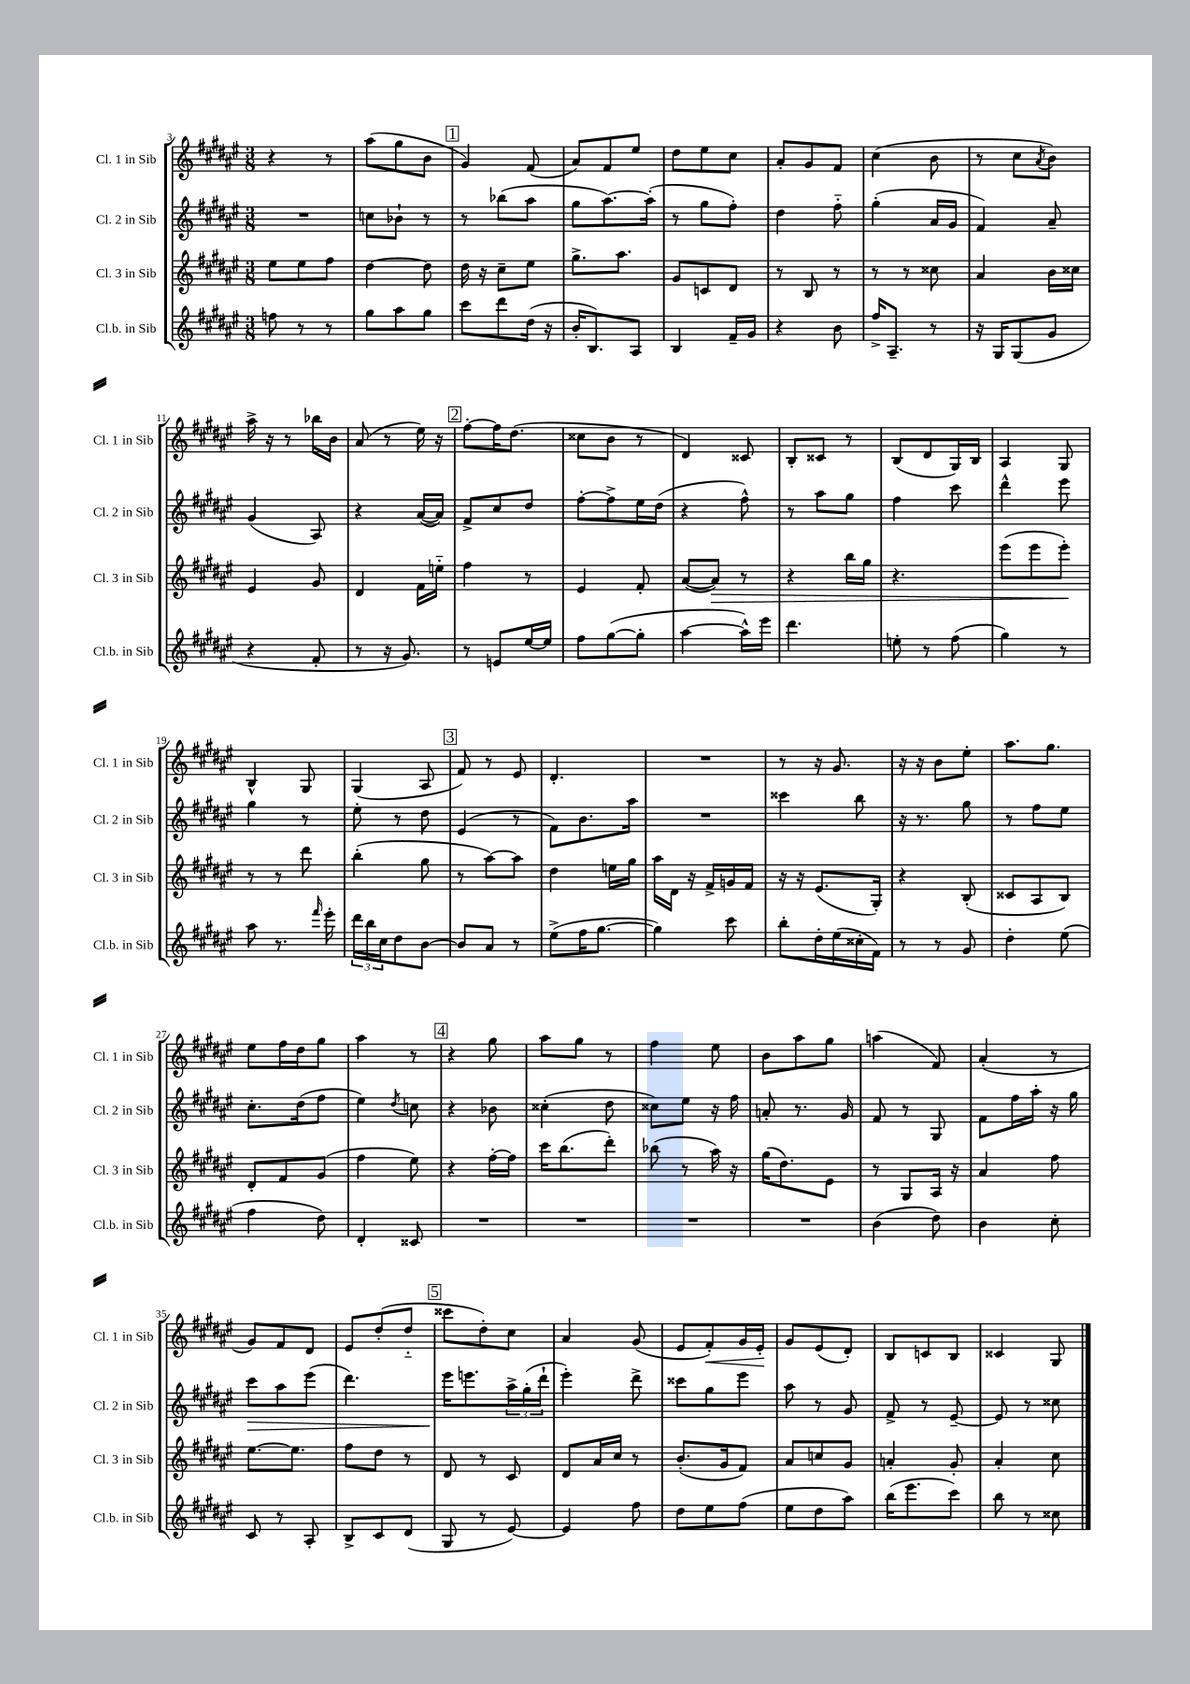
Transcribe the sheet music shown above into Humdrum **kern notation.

**kern	**kern	**dynam	**kern	**dynam	**kern	**dynam
*part4	*part3	*part3	*part2	*part2	*part1	*part1
*staff4	*staff3	*staff3	*staff2	*staff2	*staff1	*staff1
*I"Cl.b. in Sib	*I"Cl. 3 in Sib	*	*I"Cl. 2 in Sib	*	*I"Cl. 1 in Sib	*
*I'Cl.b. in Sib	*I'Cl. 3 in Sib	*	*I'Cl. 2 in Sib	*	*I'Cl. 1 in Sib	*
*clefG2	*clefG2	*	*clefG2	*	*clefG2	*
*k[f#c#g#d#a#e#]	*k[f#c#g#d#a#e#]	*	*k[f#c#g#d#a#e#]	*	*k[f#c#g#d#a#e#]	*
*M3/8	*M3/8	*	*M3/8	*	*M3/8	*
=3	=3	=3	=3	=3	=3	=3
8ffn\	8ee#\L	.	4.r	.	4r	.
8r	8ee#\	.	.	.	.	.
8r	8ff#\J	.	.	.	8r	.
=4	=4	=4	=4	=4	=4	=4
8gg#\L	[4dd#\	.	8ccn\L	.	(8aa#\L	.
8aa#\	.	.	8b-X`\J	.	8gg#\	.
8gg#\J	8dd#\]	.	8r	.	8b\J	.
!!LO:REH:place=s1:t=1
=5	=5	=5	=5	=5	=5	=5
8ccc#\L	16dd#\	.	8r	.	4g#/)	.
.	16r	.	.	.	.	.
8ddd#\	8cc#~\L	.	(8bb-X\L	.	.	.
(16dd#\Jk	8ee#\J	.	8aa#\J	.	(8f#/	.
16r	.	.	.	.	.	.
=6	=6	=6	=6	=6	=6	=6
16b'/KL	8.gg#^\L	.	8gg#\L	.	8a#/L)	.
8.B/)	.	.	.	.	.	.
.	.	.	[8.aa#\)	.	8f#/	.
.	8.aa#\J	.	.	.	.	.
8A#/J	.	.	.	.	8ee#/J	.
.	.	.	(16aa#'\Jk]	.	.	.
=7	=7	=7	=7	=7	=7	=7
4B/	8g#/L	.	8r	.	8dd#\L	.
.	8cn/	.	8gg#\L	.	8ee#\	.
16f#~/LL	8d#/J	.	8ff#'\J)	.	8cc#\J	.
16g#/JJ	.	.	.	.	.	.
=8	=8	=8	=8	=8	=8	=8
4r	8r	.	4dd#\	.	8a#'/L	.
.	8B/	.	.	.	8g#/	.
8b\	8r	.	8ff#\	.	8f#/J	.
=9	=9	=9	=9	=9	=9	=9
16ff#^/KL	8r	.	(4gg#'\	.	(4cc#\	.
8.A#~/J	.	.	.	.	.	.
.	8r	.	.	.	.	.
8r	8cc##X\	.	16a#/LL	.	8b\	.
.	.	.	16g#/JJ	.	.	.
=10	=10	=10	=10	=10	=10	=10
16r	4a#/	.	4f#/)	.	8r	.
16G#/KL	.	.	.	.	.	.
(8G#/	.	.	.	.	8cc#\L	.
.	.	.	.	.	8qa#/	.
8g#/J	16b\LL	.	8a#~/	.	8b\J)	.
.	16cc##X\JJ	.	.	.	.	.
!!LO:LB:g=z
=11	=11	=11	=11	=11	=11	=11
4r	4e#/	.	(4g#/	.	16aa#^\	.
.	.	.	.	.	16r	.
.	.	.	.	.	8r	.
8f#'/	8g#/	.	8A#/)	.	16bb-X\LL	.
.	.	.	.	.	16b\JJ	.
=12	=12	=12	=12	=12	=12	=12
8r	4d#/	.	4r	.	(8a#/	.
16r	.	.	.	.	8r	.
8.g#/)	.	.	.	.	.	.
.	16f#\LL	.	([16a#/LL	.	16ee#\)	.
.	16een\JJ	.	16a#/JJ])	.	16r	.
!!LO:REH:place=s1:t=2
=13	=13	=13	=13	=13	=13	=13
8r	4ff#\	.	8f#^/L	.	[8ff#'\L	.
8en/L	.	.	8cc#/	.	16ff#\K]	.
.	.	.	.	.	(8.dd#\J	.
[16ee#/L	8r	.	8dd#/J	.	.	.
16ee#/JJ]	.	.	.	.	.	.
=14	=14	=14	=14	=14	=14	=14
8ff#\L	4e#/	.	[8ff#'\L	.	8cc##X\L	.
([8gg#\	.	.	8ff#^\]	.	8b\J	.
8gg#'\J]	8f#'/	.	16ee#\L	.	8r	.
.	.	.	(16dd#\JJ	.	.	.
=15	=15	=15	=15	=15	=15	=15
[4aa#\	([8a#/L	.	4r	.	4d#/)	.
!	!	!LO:HP:b	!	!	!	!
.	8a#/J])	>	.	.	.	.
16aa#^^\LL])	8r	.	8ff#^^\)	.	8c##X/	.
16eee#\JJ	.	.	.	.	.	.
=16	=16	=16	=16	=16	=16	=16
4.ddd#\	4r	.	8r	.	8B'/L	.
.	.	.	8aa#\L	.	8c##X/J	.
.	16bb\LL	.	8gg#\J	.	8r	.
.	16gg#\JJ	.	.	.	.	.
=17	=17	=17	=17	=17	=17	=17
8een'\	4.r	.	4ff#\	.	(8B/L	.
8r	.	.	.	.	8d#/	.
(8ff#\	.	.	8ccc#\	.	16G#/L)	.
.	.	.	.	.	16B/JJ	.
=18	=18	=18	=18	=18	=18	=18
4gg#\)	(8eee#\L	.	4ddd#^^\	.	4A#/	.
.	8eee#\	.	.	.	.	.
8r	8eee#'\J)	.	8eee#\	.	8G#/	.
.	.	]	.	.	.	.
!!LO:LB:g=z
=19	=19	=19	=19	=19	=19	=19
8aa#\	8r	.	4gg#\	.	4B^^/	.
8.r	8r	.	.	.	.	.
.	8ddd#\	.	8r	.	8G#/	.
16qqfff#/	.	.	.	.	.	.
16eee#'\	.	.	.	.	.	.
=20	=20	=20	=20	=20	=20	=20
24ddd#\LL	(4bb'\	.	8ee#'\	.	(4G#/	.
24bb\	.	.	.	.	.	.
24cc#\J	.	.	.	.	.	.
8dd#\	.	.	8r	.	.	.
[8b\J	8gg#\	.	8dd#\	.	8A#/	.
!!LO:REH:place=s1:t=3
=21	=21	=21	=21	=21	=21	=21
8b/L]	8r	.	(4e#/	.	8f#/)	.
8a#/J	[8aa#\L)	.	.	.	8r	.
8r	8aa#\J]	.	8r	.	8e#/	.
=22	=22	=22	=22	=22	=22	=22
(8ee#^\L	4dd#\	.	8f#\L)	.	4.d#'/	.
16ff#\K	.	.	8.b\	.	.	.
[8.gg#\J	.	.	.	.	.	.
.	16een\LL	.	.	.	.	.
.	16gg#\JJ	.	16aa#\Jk	.	.	.
=23	=23	=23	=23	=23	=23	=23
4gg#\])	16aa#\LL	.	4.r	.	4.r	.
.	16d#\JJ	.	.	.	.	.
.	16r	.	.	.	.	.
.	16f#^/LL	.	.	.	.	.
8ccc#\	16gn/	.	.	.	.	.
.	16f#/JJ	.	.	.	.	.
=24	=24	=24	=24	=24	=24	=24
8bb'\L	16r	.	4ccc##X\	.	8r	.
.	16r	.	.	.	.	.
16dd#'\L	(8.e#/L	.	.	.	16r	.
(16ee#\	.	.	.	.	8.g#/	.
16cc##X'\	.	.	8bb\	.	.	.
16f#\JJ)	16G#'/Jk)	.	.	.	.	.
=25	=25	=25	=25	=25	=25	=25
8r	4r	.	16r	.	16r	.
.	.	.	8.r	.	16r	.
8r	.	.	.	.	8b\L	.
8g#/	(8B'/	.	8gg#\	.	8ee#'\J	.
=26	=26	=26	=26	=26	=26	=26
4dd#'\	8c##X/L	.	8r	.	8.aa#\L	.
.	8A#/	.	8ff#\L	.	.	.
.	.	.	.	.	8.gg#\J	.
(8ee#\	8B/J)	.	8ee#\J	.	.	.
!!LO:LB:g=z
=27	=27	=27	=27	=27	=27	=27
4ff#\	8d#'/L	.	8.cc#'\L	.	8ee#\L	.
.	8f#/	.	.	.	16ff#\L	.
.	.	.	(16dd#\k	.	16dd#\J	.
8dd#\)	(8g#/J	.	8ff#\J	.	8gg#\J	.
=28	=28	=28	=28	=28	=28	=28
4d#'/	4ff#\	.	4ee#\)	.	4aa#\	.
.	.	.	8qdd#/	.	.	.
8c##X/	8ee#\)	.	8ccn\	.	8r	.
!!LO:REH:place=s1:t=4
=29	=29	=29	=29	=29	=29	=29
4.r	4r	.	4r	.	4r	.
.	[16ff#'\LL	.	8b-X\	.	8gg#\	.
.	16ff#\JJ]	.	.	.	.	.
=30	=30	=30	=30	=30	=30	=30
4.r	16ccc#\KL	.	(4cc##X'\	.	8aa#\L	.
.	(8.bb\	.	.	.	.	.
.	.	.	.	.	8gg#\J	.
.	8ddd#'\J)	.	8dd#\	.	8r	.
=31	=31	=31	=31	=31	=31	=31
4.r	(8bb-X\	.	8cc##X\L)	.	4ff#\	.
.	8r	.	8ee#\J	.	.	.
.	16aa#\)	.	16r	.	8ee#\	.
.	16r	.	16ff#\	.	.	.
=32	=32	=32	=32	=32	=32	=32
4.r	(16gg#\KL	.	8an'/	.	8b\L	.
.	8.dd#\)	.	.	.	.	.
.	.	.	8.r	.	8aa#\	.
.	8e#\J	.	.	.	8gg#\J	.
.	.	.	16g#/	.	.	.
=33	=33	=33	=33	=33	=33	=33
(4b\	8r	.	8f#/	.	(4aan\	.
.	8G#/L	.	8r	.	.	.
8dd#\)	16A#/Jk	.	8G#/	.	8f#/)	.
.	16r	.	.	.	.	.
=34	=34	=34	=34	=34	=34	=34
4b\	4a#/	.	8f#\L	.	(4a#'/	.
.	.	.	16ff#\L	.	.	.
.	.	.	16aa#'\JJ	.	.	.
8cc#'\	8ff#\	.	16r	.	8r	.
.	.	.	16gg#\	.	.	.
!!LO:LB:g=z
=35	=35	=35	=35	=35	=35	=35
!	!	!	!	!LO:HP:b	!	!
8c#/	[8.ee#\L	.	8ccc#\L	>	8g#/L)	.
8r	.	.	8aa#\	.	8f#/	.
.	8.ee#\J]	.	.	.	.	.
8A#'/	.	.	(8eee#\J	.	8d#/J	.
=36	=36	=36	=36	=36	=36	=36
8B^/L	8ff#\L	.	4.ddd#\)	.	8e#/L	.
8c#/	8dd#\J	.	.	.	(8dd#'/	.
(8d#/J	8r	.	.	.	8dd#/J	.
!!LO:REH:place=s1:t=5
=37	=37	=37	=37	=37	=37	=37
8G#/	8d#/	.	16eee#\KL	.	8ccc##X\L	.
.	.	.	8.eeen\	]	.	.
8r	8r	.	.	.	8dd#'\)	.
[8e#/)	8c#/	.	24aa#^\L	.	8cc#\J	.
.	.	.	(24gg#'\	.	.	.
.	.	.	24ddd#`\JJ	.	.	.
=38	=38	=38	=38	=38	=38	=38
4e#/]	8d#/L	.	4eee#'\)	.	4a#/	.
.	16a#/L	.	.	.	.	.
.	16cc#/JJ	.	.	.	.	.
8ff#\	8r	.	8ddd#^\	.	(8g#/	.
=39	=39	=39	=39	=39	=39	=39
8dd#\L	(8.b'/L	.	8ccc##X\L	.	8e#/L	.
!	!	!	!	!	!	!LO:HP:b
8ee#\	.	.	8gg#\	.	8f#'/)	<
.	16g#/k	.	.	.	.	.
(8ff#\J	8f#/J)	.	8eee#\J	.	16g#/L	.
.	.	.	.	.	16e#'/JJ	.
.	.	.	.	.	.	[
=40	=40	=40	=40	=40	=40	=40
8ee#\L	8a#/L	.	8aa#\	.	8g#/L	.
8dd#\	8ccn/	.	8r	.	(8e#/	.
8aa#\J)	8g#/J	.	8g#/	.	8d#'/J)	.
=41	=41	=41	=41	=41	=41	=41
(16bb\KL	4an'/	.	8f#^/	.	8B/L	.
8.eee#\	.	.	.	.	.	.
.	.	.	8r	.	8cn/	.
8ccc#\J)	8g#'/	.	[8e#~/	.	8B/J	.
=42	=42	=42	=42	=42	=42	=42
8bb\	4a#'/	.	8e#/]	.	4c##X/	.
8r	.	.	8r	.	.	.
8cc##X\	8cc#\	.	8cc##X\	.	8G#/	.
==	==	==	==	==	==	==
*-	*-	*-	*-	*-	*-	*-
